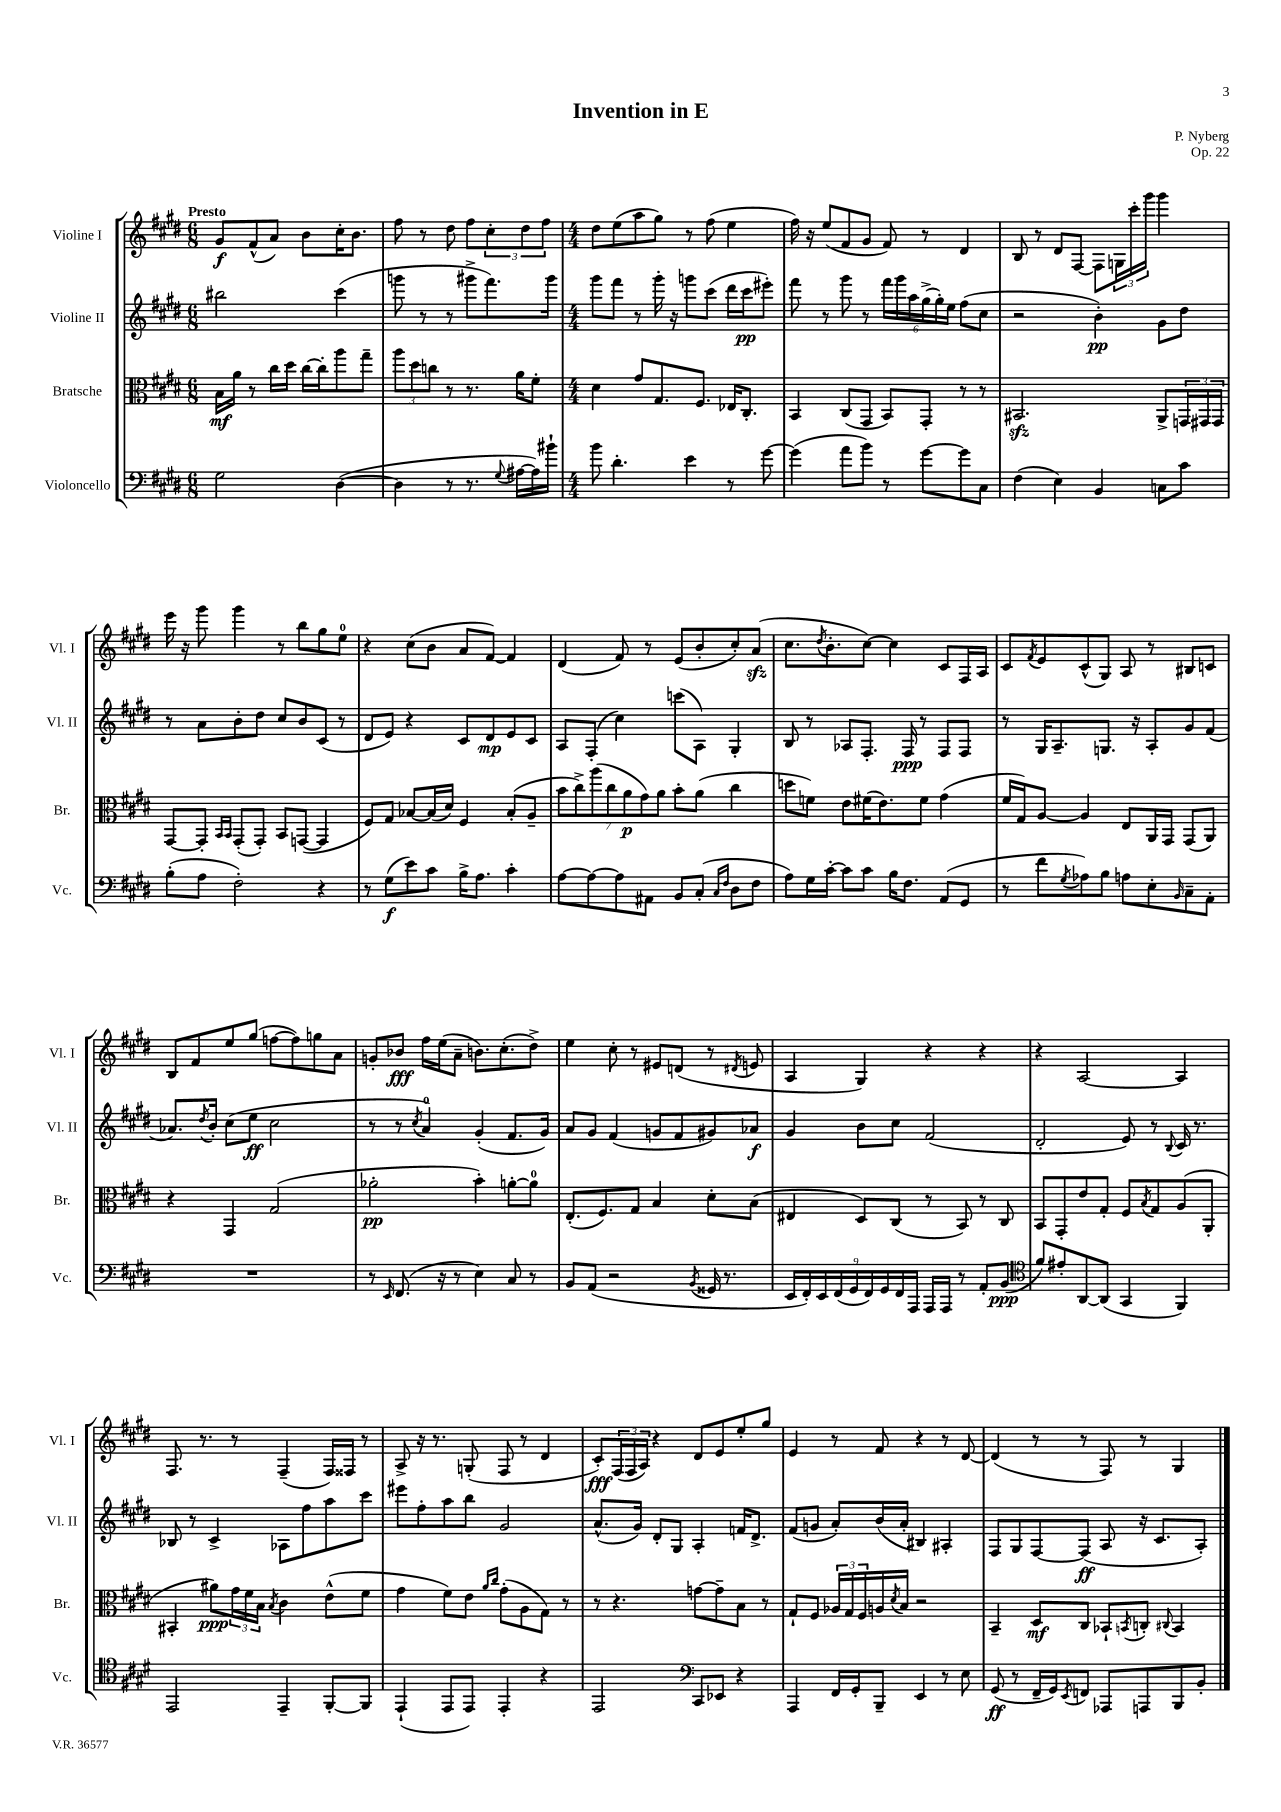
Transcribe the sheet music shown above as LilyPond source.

\header { title = "Invention in E" composer = "P. Nyberg" opus = "Op. 22" }
<<
\new StaffGroup <<
\new Staff = "s0" \with { instrumentName = "Violine I" shortInstrumentName = "Vl. I" } {
    \clef treble \key e \major \numericTimeSignature \time 6/8 \tempo "Presto"
    gis'8\f fis'8-^( a'8) b'8 cis''16-. b'8. |
    fis''8 r8 dis''8 fis''8 \tuplet 3/2 { cis''8-. dis''8 fis''8 } |
    \numericTimeSignature \time 4/4 dis''8 e''8( a''8 gis''8) r8 fis''8( e''4 |
    fis''16) r16 e''8( fis'8 gis'8 fis'8) r8 dis'4 |
    b8 r8 dis'8 fis8~ fis8 \tuplet 3/2 { g16 cis'''16-. gis'''16 } gis'''4 |
    e'''16 r16 gis'''8 gis'''4 r8 b''8 gis''8 e''8-0 |
    r4 cis''8( b'8 a'8 fis'8~) fis'4 |
    dis'4( fis'8) r8 e'8( b'8-. cis''8-.) a'8\sfz( |
    cis''8. \acciaccatura { dis''8 } b'8.-. cis''8~) cis''4 cis'8 fis16 a16 |
    cis'8 \acciaccatura { fis'8 } e'8 cis'8-^( gis8) a8 r8 bis8 c'8 |
    b8 fis'8 e''8 gis''8( f''8~ f''8) g''8 a'8 |
    g'8-. bes'8\fff fis''16 e''16( a'8-- b'8.) cis''8.-.( dis''8->) |
    e''4 cis''8-. r8 eis'8 d'8( r8 \acciaccatura { dis'8 } e'8 |
    a4 gis4) r4 r4 |
    r4 a2~ a4 |
    fis8. r8. r8 fis4--( fis16) fisis16 r8 |
    a8-> r16 r8. g8-.( fis8 r8 dis'4 |
    cis'8-.\fff) \tuplet 3/2 { fis16( fis16 a16) } r4 dis'8 e'8 e''8-. gis''8 |
    e'4 r8 fis'8 r4 r8 dis'8~ |
    dis'4( r8 r8 fis8) r8 gis4 \bar "|." |
}
\new Staff = "s1" \with { instrumentName = "Violine II" shortInstrumentName = "Vl. II" } {
    \clef treble \key e \major \numericTimeSignature \time 6/8
    bis''2 cis'''4( |
    g'''8 r8 r8 gis'''8-> fis'''8.) gis'''16 |
    \numericTimeSignature \time 4/4 gis'''8 fis'''8 r8 gis'''16-. r16 g'''8 cis'''8( dis'''16 cis'''16\pp eis'''8-.) |
    fis'''8 r8 gis'''8 r8 \tuplet 6/4 { fis'''16 gis'''16 a''16 gis''16->( gis''16-.) e''16 } fis''8( cis''8 |
    r2 b'4-.\pp) gis'8 dis''8 |
    r8 a'8 b'8-. dis''8 cis''8 b'8 cis'8( r8 |
    dis'8 e'8) r4 cis'8 dis'8\mp e'8 cis'8 |
    a8 fis8-.( cis''4) c'''8( a8) gis4-. |
    b8 r8 aes8 fis8.-. fis16\ppp r8 fis8 fis8 |
    r8 gis16 a8.-- g8. r16 a8-. gis'8 fis'8( |
    aes'8.) \acciaccatura { dis''8 } b'16-. cis''8( e''8\ff cis''2 |
    r8 r8 \acciaccatura { cis''8 } a'4-0) gis'4-.( fis'8. gis'16) |
    a'8 gis'8 fis'4( g'8 fis'8 gis'8) aes'8\f |
    gis'4 b'8 cis''8 fis'2( |
    dis'2-. e'8) r8 \appoggiatura { b8 } cis'16 r8. |
    bes8 r8 cis'4-> aes8 fis''8 a''8 cis'''8 |
    eis'''8 fis''8-. a''8 b''8 gis'2 |
    a'8.-^( gis'16) dis'8-. gis8 a4-. f'16 dis'8.-> |
    fis'8( g'8 a'8-.) b'16( a'16-. bis4) ais4-. |
    fis8 gis8 fis8~ fis8\ff( a8 r16 cis'8. a8-.) \bar "|." |
}
\new Staff = "s2" \with { instrumentName = "Bratsche" shortInstrumentName = "Br." } {
    \clef alto \key e \major \numericTimeSignature \time 6/8
    b16\mf a'16 r8 cis''16 dis''16 cis''16~ cis''16-. a''8 gis''8-- |
    \tuplet 3/2 { a''8 dis''8 c''8 } r8 r8. a'16 fis'8-. |
    \numericTimeSignature \time 4/4 dis'4 gis'8 gis8. fis8. ees16 cis8.-. |
    b,4 cis8( gis,8 b,8) gis,8-. r8 r8 |
    bis,2.\sfz a,8-> \tuplet 3/2 { g,16 gis,16 gis,16 } |
    gis,8~ gis,8-. \grace { b,16 b,16 } gis,8-.( gis,8-.) b,8 g,8~( g,4 |
    fis8) gis8 bes8~ bes16( dis'16) fis4 bes8-.( a8-- |
    \tuplet 7/4 { b'8 cis''8->) a''8( cis''8 a'8\p gis'8) a'8 } b'8-. a'8( cis''4 |
    d''8 f'8) e'8 fis'16( e'8.) fis'8 gis'4( |
    fis'16 gis16) a8~ a4 e8 a,16 gis,16 gis,8( a,8) |
    r4 gis,4 gis2( |
    aes'2-.\pp b'4-.) a'8~-. a'8-0 |
    e8.-.( fis8.) gis8 b4 dis'8-. b8( |
    eis4 dis8) cis8( r8 b,8) r8 cis8 |
    b,8 gis,8-. e'8 gis8-. fis8 \acciaccatura { b8 } gis8 a8( a,8-. |
    bis,4-. ais'8\ppp) \tuplet 3/2 { gis'16 fis'16 b16 } \acciaccatura { b8 } cis'4 e'8-^( fis'8 |
    gis'4 fis'8) e'8 \grace { a'16 cis''16 } gis'8-.( a8 gis8) r8 |
    r8 r4. g'8~ g'8-- b8 r8 |
    gis8-! fis8 \tuplet 3/2 { aes16 gis16 fis16 } a16 \acciaccatura { dis'8 } b16 r2 |
    b,4-- dis8\mf cis8 bes,8-! \acciaccatura { b,8 } c8-. \appoggiatura { cis8 } b,4 \bar "|." |
}
\new Staff = "s3" \with { instrumentName = "Violoncello" shortInstrumentName = "Vc." } {
    \clef bass \key e \major \numericTimeSignature \time 6/8
    gis2 dis4~( |
    dis4 r8 r8. \appoggiatura { gis8 } ais16~ ais16) bis'16-! |
    \numericTimeSignature \time 4/4 b'8 dis'4.-. e'4 r8 gis'8~ |
    gis'4( a'8 b'8) r8 gis'8~ gis'8 cis8 |
    fis4( e4) b,4 c8 cis'8 |
    b8-.( a8 fis2-.) r4 |
    r8 gis8\f( e'8) cis'8 b16-> a8. cis'4-. |
    a8~ a8~ a8 ais,8 b,8 cis8-.( \grace { cis16 fis16 } dis8 fis8 |
    a8) gis16 cis'16~-. cis'8 cis'8 b16 fis8. a,8( gis,8 |
    r8 fis'8 \acciaccatura { gis8 } aes8) b8 a8 e8-. \grace { b,16 } cis8-- a,8-. |
    R1 |
    r8 \grace { e,16 } fis,8.( r16 r8 e4) cis8 r8 |
    b,8 a,8( r2 \acciaccatura { b,8 } gisis,16 r8. |
    \tuplet 9/8 { e,16 fis,16-.) e,16 fis,16( gis,16 fis,16) gis,16 fis,16 a,,16 } a,,16 a,,16 r8 a,8-. b,8\ppp( |
    \clef tenor fis'8) eis'8-. a,8~ a,8( gis,4 fis,4) |
    e,2 e,4-- fis,8~-. fis,8 |
    e,4-!( e,8 e,8) e,4-. r4 |
    e,2 \clef bass cis,8 ees,8 r4 |
    a,,4 fis,16 gis,16-. b,,8-- e,4 r8 e8 |
    gis,8\ff( r8 fis,16-- gis,16) \acciaccatura { e,8 } f,8 aes,,8 a,,8 b,,8 b,8-. \bar "|." |
}
>>
>>
\layout { \context { \Score \remove "Bar_number_engraver" } }
